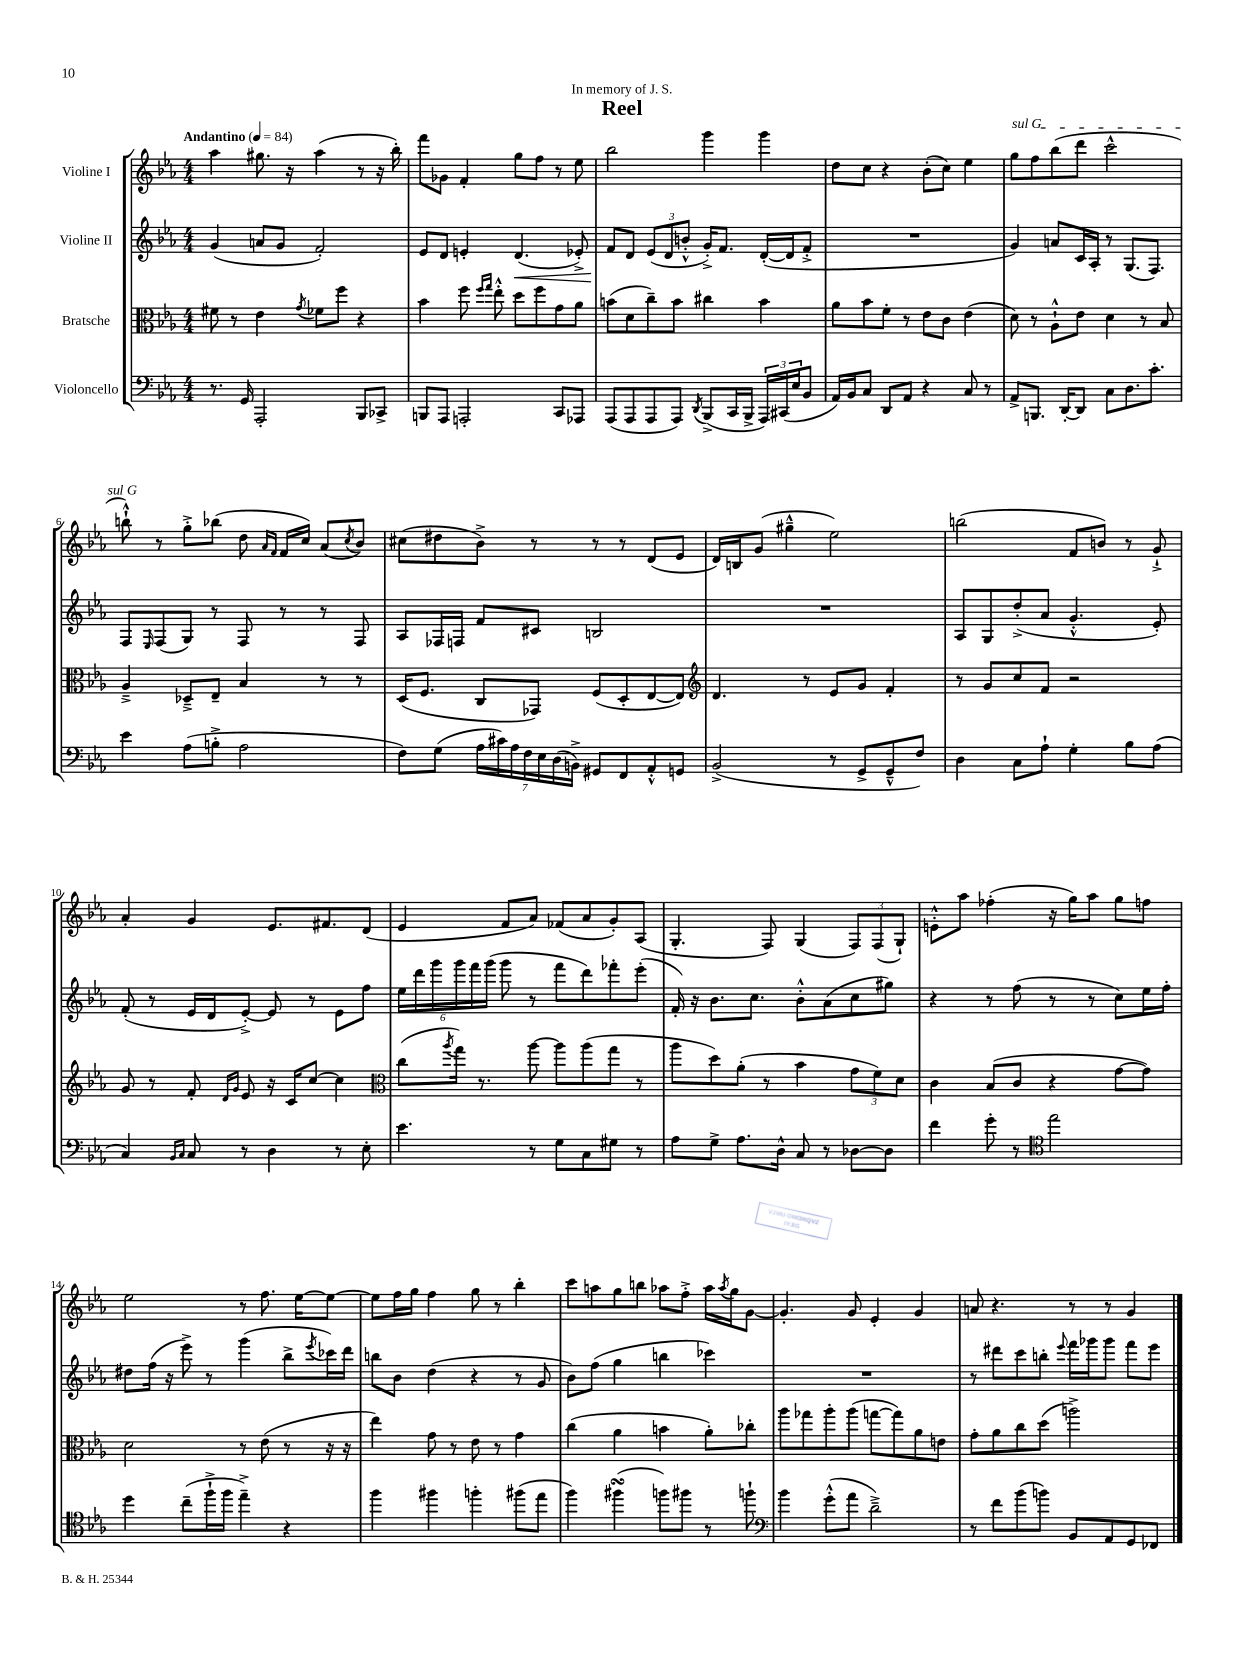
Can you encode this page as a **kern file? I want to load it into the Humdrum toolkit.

**kern	**kern	**kern	**dynam	**kern
*part4	*part3	*part2	*part2	*part1
*staff4	*staff3	*staff2	*staff2	*staff1
*I"Violoncello	*I"Bratsche	*I"Violine II	*	*I"Violine I
*clefF4	*clefC3	*clefG2	*	*clefG2
*k[b-e-a-]	*k[b-e-a-]	*k[b-e-a-]	*	*k[b-e-a-]
*M4/4	*M4/4	*M4/4	*	*M4/4
*MM84	*MM84	*MM84	*	*MM84
=1	=1	=1	=1	=1
!	!	!	!	!LO:TX:a:B:t=Andantino
8.r	8f#X\	(4g/	.	4aa-\
.	8r	.	.	.
16GG/	.	.	.	.
2AAA-'/	4e-\	8an/L	.	8.gg#X\
.	.	8g/J	.	.
.	.	.	.	16r
.	8qg/	.	.	.
.	8f-X\L	2f'/)	.	(4aa-\
.	8ff\J	.	.	.
8BBB-/L	4r	.	.	8r
8CC-X^/J	.	.	.	16r
.	.	.	.	16bb-'\)
=2	=2	=2	=2	=2
8BBBn/L	4b-\	8e-/L	.	8fff\L
8AAA-/J	.	8d/J	.	8g-X\J
2AAAn'/	8ff\	4en'/	.	4f'/
.	16qqff/LL	.	.	.
.	16qqgg/JJ	.	.	.
.	8ee-'^^\	.	.	.
!	!	!	!LO:HP:b	!
.	8dd\L	(4.d/	<	8gg\L
.	8ff\	.	.	8ff\J
8CC/L	8g\	.	.	8r
8AAA-X/J	8a-\J	8e-X'^/)	.	8ee-\
=3	=3	=3	=3	=3
(8AAA-/L	(8bn\L	8f/L	.	2bb-\
8AAA-/	8d\	8d/J	[	.
8AAA-/	8cc~\)	(12e-/L	.	.
.	.	12d/	.	.
8AAA-/J)	8b\J	.	.	.
.	.	12bn'^^/J	.	.
8qDD/	.	.	.	.
(8BBB-^/L	4cc#X\	16g'^/KL)	.	4ggg\
.	.	8.f/J	.	.
16CC/L	.	.	.	.
16BBB-^/JJ	.	.	.	.
24AAA-/LL)	4b\	([16d'/LL	.	4ggg\
(24CC#X/	.	.	.	.
.	.	16d/J]	.	.
24E-/J	.	.	.	.
8BB-/J	.	8f'^/J	.	.
=4	=4	=4	=4	=4
16AA-/LL)	8a-\L	1r	.	8dd\L
16BB-/J	.	.	.	.
8C/J	8b-\	.	.	8cc\J
8DD/L	8f'\J	.	.	4r
8AA-/J	8r	.	.	.
4r	8e-\L	.	.	(8b-'\L
.	8c\J	.	.	8cc\J)
8C/	(4e-\	.	.	4ee-\
8r	.	.	.	.
=5	=5	=5	=5	=5
!	!	!	!	!LO:TX:a:i:t=sul G
8AA-^/L	8d\)	4g/)	.	8gg\L
8.BBBn/J	8r	.	.	8ff\
.	8A-`^^\L	8an/L	.	(8bb-\
[16DD'/KL	.	.	.	.
8DD/J]	8e-\J	16c/L	.	8ddd\J
.	.	16A-'/JJ	.	.
8C\L	4d\	8r	.	2ccc^^\
8.D\	.	(8.G/L	.	.
.	8r	.	.	.
8.c'\J	.	8.F/J)	.	.
.	8B-/	.	.	.
!!LO:LB:g=z
=6	=6	=6	=6	=6
4e-\	4A-~^/	8F/L	.	8bbn`^^\)
.	.	16qqE-/	.	.
.	.	(8F/	.	8r
(8A-\L	8D-X~^/L	8G/J)	.	8gg'^\L
8Bn'^\J	8E-~/J	8r	.	(8bb-X\J
2A-\	4B-/	8F/	.	8dd\
.	.	.	.	16qqa-/LL
.	.	.	.	16qqf/JJ
.	.	8r	.	16f/LL
.	.	.	.	16cc/JJ)
.	8r	8r	.	(8a-/L
.	.	.	.	8qcc/
.	8r	8F/	.	8b-/J)
=7	=7	=7	=7	=7
8F\L)	(16D/KL	8A-/L	.	(8cc#X\L
.	8.F/J	.	.	.
(8G\J	.	16F-X/L	.	8dd#X\
.	.	16Fn/JJ	.	.
28A-\LL	8C/L	8f/L	.	8b-^\J)
28c#X\)	.	.	.	.
28A-\	.	.	.	.
28F\	.	.	.	.
.	8GG-X/J)	8c#X/J	.	8r
28E-\	.	.	.	.
(28D\	.	.	.	.
28BBn^\JJ)	.	.	.	.
8GG#X/L	(8F/L	2Bn/	.	8r
8FF/	8D'/	.	.	8r
8AA-'^^/	[8E-/	.	.	(8d/L
8GGn/J	8E-/J])	.	.	8e-/J
=8	=8	=8	=8	=8
*	*clefG2	*	*	*
(2BB-^/	4.d/	1r	.	16d/LL)
.	.	.	.	16Bn/J
.	.	.	.	(8g/J
.	.	.	.	4gg#X~^^\
.	8r	.	.	.
8r	8e-/L	.	.	2ee-\)
8GG^/L	8g/J	.	.	.
8GG~^^/	4f'/	.	.	.
8F/J)	.	.	.	.
=9	=9	=9	=9	=9
4D\	8r	8A-/L	.	(2bbn\
.	8g/L	8G/	.	.
8C\L	8cc/	(8dd'^/	.	.
8A-`\J	8f/J	8a-/J	.	.
4G'\	2r	4.g'^^/	.	8f/L
.	.	.	.	8bn/J)
8B-\L	.	.	.	8r
(8A-\J	.	8e-'/)	.	8g`^/
!!LO:LB:g=z
=10	=10	=10	=10	=10
4C/)	8g/	(8f'/	.	4a-'/
.	8r	8r	.	.
16qqBB-/LL	.	.	.	.
16qqC/JJ	.	.	.	.
8C/	8f'/	16e-/LL	.	4g/
.	.	16d/J	.	.
.	16qqd/LL	.	.	.
.	16qqg/JJ	.	.	.
8r	8e-/	[8e-'^/J)	.	.
4D\	16r	8e-/]	.	8.e-/L
.	16c/KL	.	.	.
.	[8cc/J	8r	.	.
.	.	.	.	8.f#X/
8r	4cc\]	8e-\L	.	.
8E-'\	.	8ff\J	.	(8d/J
=11	=11	=11	=11	=11
*	*clefC3	*	*	*
4.e-\	(8cc\L	24ee-\LL	.	4e-/
.	.	24ddd\	.	.
.	.	24ggg\	.	.
.	8qaa-/	.	.	.
.	16gg\Jk)	24ggg\	.	.
.	.	24fff\	.	.
.	8.r	.	.	.
.	.	(24ggg\JJ	.	.
.	.	8ggg\	.	8f/L
8r	[8aa-\	8r	.	8a-/J)
8G\L	8aa-\L]	8fff\L	.	(8f-X/L
8C\	(8aa-\	8ddd\)	.	8a-/
8G#X\J	8gg\J	8fff-X'\	.	8g'/)
8r	8r	(8eee-'\J	.	(8A-/J
=12	=12	=12	=12	=12
8A-\L	8aa-\L	16f'/)	.	4.G'/
.	.	16r	.	.
8G^\J	8dd\)	8.b-\L	.	.
8.A-\L	(8a-'\J	.	.	.
.	.	8.cc\J	.	.
.	8r	.	.	8F/)
16D^^\Jk	.	.	.	.
8C/	4b-\	8b-'^^\L	.	(4G/
8r	.	(8a-\	.	.
[8D-X\L	12g\L	8cc\	.	12F/L)
.	12f\)	.	.	(12F/
8D-\J]	.	8gg#X\J)	.	.
.	12d\J	.	.	12G`/J)
=13	=13	=13	=13	=13
4f\	4c\	4r	.	8en'^^\L
.	.	.	.	8aa-\J
8g'\	(8B-/L	8r	.	(4ff-X'\
8r	8c/J	(8ff\	.	.
*clefC4	*	*	*	*
2ee-\	4r	8r	.	16r
.	.	.	.	16gg\KL)
.	.	8r	.	8aa-\J
.	[8g\L	8cc\L)	.	8gg\L
.	8g\J])	16ee-\L	.	8ffn\J
.	.	16ff'\JJ	.	.
!!LO:LB:g=z
=14	=14	=14	=14	=14
4dd\	2d\	8dd#X\L	.	2ee-\
.	.	(16ff\Jk	.	.
.	.	16r	.	.
(8cc~\L	.	8eee-^\)	.	.
16ff`^\L	.	8r	.	.
16ff\JJ	.	.	.	.
4ee-~^\)	8r	(4ggg\	.	8r
.	(8e-\	.	.	8.ff\
4r	8r	8bb-^\L	.	.
.	.	.	.	[16ee-\KL
.	.	8qeee-/	.	.
.	16r	16ccc-X\L)	.	8ee-\J_
.	16r	16ddd\JJ	.	.
=15	=15	=15	=15	=15
4ff\	4ee-\)	8bbn\L	.	8ee-\L]
.	.	8b-\J	.	16ff\L
.	.	.	.	16gg\JJ
4ff#X\	8g\	(4dd\	.	4ff\
.	8r	.	.	.
4ffn'\	8e-\	4r	.	8gg\
.	8r	.	.	8r
(8ff#X\L	4g\	8r	.	4bb-'\
8ee-\J	.	8g/	.	.
=16	=16	=16	=16	=16
4ff\)	(4cc\	8b-\L)	.	8ccc\L
.	.	(8ff\J	.	8aan\
(4ff#XsSsS\	4a-\	4gg\	.	8gg\
.	.	.	.	8bbn\J
8ffn\L)	4bn\	4bbn\	.	8aa-X\L
8ff#X\J	.	.	.	8ff'^\J
8r	8a-'\L)	4ccc-X\)	.	16aa-\LL
.	.	.	.	8qaa-/
.	.	.	.	16gg\J
8ffn`\	8cc-X'\J	.	.	[8g\J
=17	=17	=17	=17	=17
*clefF4	*	*	*	*
4b-\	8aa-\L	1r	.	4.g'/]
.	8gg-X\	.	.	.
(8g'^^\L	8aa-'\	.	.	.
8a-\J	(8aa-\J	.	.	8g/
2d~^\)	[8ggn\L	.	.	4e-'/
.	8gg\])	.	.	.
.	8a-\	.	.	4g/
.	8en\J	.	.	.
=18	=18	=18	=18	=18
8r	8g'\L	8r	.	8an/
8f\L	8a-\	8ddd#X\L	.	4.r
(8b-\	8cc\	8ccc\	.	.
8bn\J)	(8dd\J	8bbn'\J	.	.
.	.	8qqeee-/	.	.
8BB-/L	2aan^\)	16fff\LL	.	8r
.	.	16ggg-X\J	.	.
8AA-/	.	8ggg-\J	.	8r
8GG/	.	8fff\L	.	4g/
8FF-X/J	.	8eee-\J	.	.
==	==	==	==	==
*-	*-	*-	*-	*-
